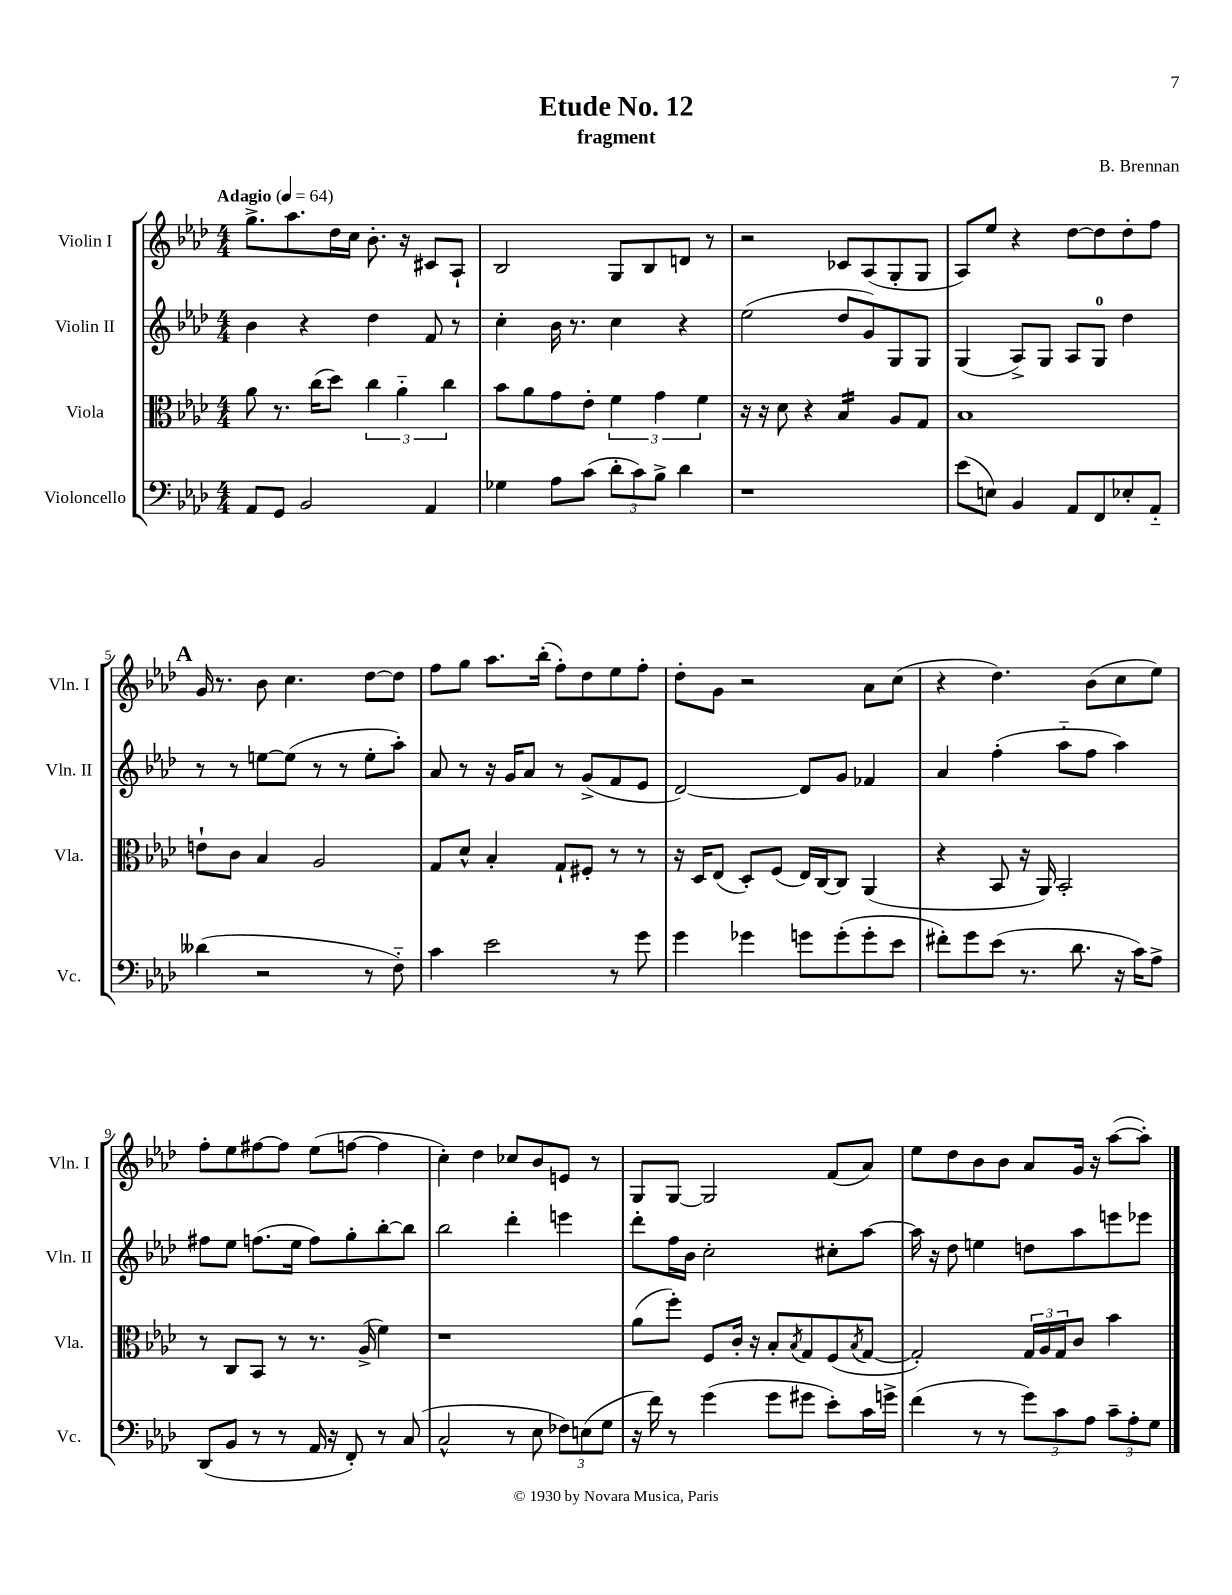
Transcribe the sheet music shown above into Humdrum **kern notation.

**kern	**kern	**kern	**kern
*part4	*part3	*part2	*part1
*staff4	*staff3	*staff2	*staff1
*I"Violoncello	*I"Viola	*I"Violin II	*I"Violin I
*I'Vc.	*I'Vla.	*I'Vln. II	*I'Vln. I
*clefF4	*clefC3	*clefG2	*clefG2
*k[b-e-a-d-]	*k[b-e-a-d-]	*k[b-e-a-d-]	*k[b-e-a-d-]
*M4/4	*M4/4	*M4/4	*M4/4
*MM64	*MM64	*MM64	*MM64
=1	=1	=1	=1
!	!	!	!LO:TX:a:B:t=Adagio
8AA-/L	8a-\	4b-\	8.gg^\L
8GG/J	8.r	.	.
.	.	.	8.aa-\
2BB-/	.	4r	.
.	(16cc\KL	.	.
.	8dd-\J)	.	16dd-\L
.	.	.	16cc\JJ
.	6cc\	4dd-\	8.b-'\
.	6a-\	.	.
.	.	.	16r
4AA-/	.	8f/	8c#X/L
.	6cc\	.	.
.	.	8r	8A-`/J
=2	=2	=2	=2
4G-X\	8b-\L	4cc'\	2B-/
.	8a-\	.	.
8A-\L	8g\	16b-\	.
.	.	8.r	.
(8c\J	8e-'\J	.	.
12d-'\L	6f\	4cc\	8G/L
12c\)	.	.	.
.	.	.	8B-/
12B-^\J	6g\	.	.
4d-\	.	4r	8dn/J
.	6f\	.	.
.	.	.	8r
=3	=3	=3	=3
1r	16r	(2ee-\	2r
.	16r	.	.
.	8d-\	.	.
.	4r	.	.
*	*tremolo	*	*
.	16B-/LL	8dd-/L	8c-X/L
.	16B-/	.	.
.	16B-/	8g/)	(8A-/
.	16B-/JJ	.	.
*	*Xtremolo	*	*
.	8A-/L	8G/	8G'/
.	8G/J	8G/J	8G/J
=4	=4	=4	=4
(8e-\L	1B-	(4G/	8A-/L)
8En\J)	.	.	8ee-/J
4BB-/	.	8A-^/L)	4r
.	.	8G/J	.
8AA-/L	.	8A-/L	[8dd-\L
8FF/	.	8G/J	8dd-\]
8E-X'/	.	4dd-\	8dd-'\
8AA-/J	.	.	8ff\J
!!LO:LB:g=z
!!LO:REH:place=s1:t=A
=5	=5	=5	=5
(4d--X\	8en`\L	8r	16g/
.	.	.	8.r
.	8c\J	8r	.
2r	4B-/	[8een\L	8b-\
.	.	(8ee\J]	4.cc\
.	2A-/	8r	.
.	.	8r	.
8r	.	8ee'\L	[8dd-\L
8F\)	.	8aa-'\J)	8dd-\J]
=6	=6	=6	=6
4c\	8G/L	8a-/	8ff\L
.	8d-^^/J	8r	8gg\J
2e-\	4B-'/	16r	8.aa-\L
.	.	16g/KL	.
.	.	8a-/J	.
.	.	.	(16bb-'\Jk
.	8G`/L	8r	8ff'\L)
.	8F#X'/J	(8g^/L	8dd-\
8r	8r	8f/	8ee-\
8g\	8r	8e-/J	8ff'\J
=7	=7	=7	=7
4g\	16r	[2d-/)	8dd-'\L
.	16D-/KL	.	.
.	(8E-/J	.	8g\J
4g-X\	8D-'/L)	.	2r
.	(8F/J	.	.
8gn\L	16E-/LL)	8d-/L]	.
.	[16C/J	.	.
(8g'\	8C/J]	8g/J	.
8g'\	(4AA-/	4f-X/	8a-\L
8e-\J	.	.	(8cc\J
=8	=8	=8	=8
8f#X'\L)	4r	4a-/	4r
8g\	.	.	.
(8e-\J	8BB-/	(4ff'\	4.dd-\)
8.r	16r	.	.
.	16AA-/)	.	.
.	2BB-'/	8aa-\L	.
8.d-\	.	.	.
.	.	8ff\J	(8b-\L
16r	.	4aa-\)	8cc\
16c\KL)	.	.	.
8A-^\J	.	.	8ee-\J)
!!LO:LB:g=z
=9	=9	=9	=9
(8DD-/L	8r	8ff#X\L	8ff'\L
8BB-/J	8C/L	8ee-\J	8ee-\
8r	8BB-/J	(8.ffn\L	[8ff#X\
8r	8r	.	8ff#\J]
.	.	16ee-\Jk	.
16AA-/	8.r	8ff\L)	(8ee-\L
16r	.	.	.
8FF'/)	.	8gg'\	[8ffn\J
.	(16A-^/	.	.
8r	4f\)	[8bb-'\	4ff\]
(8C/	.	8bb-\J]	.
=10	=10	=10	=10
2C^^/	1r	2bb-\	4cc'\)
.	.	.	4dd-\
8r	.	4ddd-'\	8cc-X/L
8E-\	.	.	8b-/
12F-X\L)	.	4eeen\	8en/J
(12En\	.	.	.
.	.	.	8r
12G\J	.	.	.
=11	=11	=11	=11
16r	(8a-\L	8ddd-'\L	8G/L
16f\)	.	.	.
8r	8ff'\J)	16ff\L	[8G/J
.	.	16b-\JJ	.
(4g\	8F/L	2cc'\	2G/]
.	16c'/Jk	.	.
.	16r	.	.
8g\L	8B-'/L	.	.
.	8qB-/	.	.
8g#X\J	8G/	.	.
8e-'\L)	(8F/	8cc#X'\L	(8f/L
.	8qB-/	.	.
16c\L	[8G/J	[8aa-\J	8a-/J)
16gn^\JJ	.	.	.
=12	=12	=12	=12
(4f\	2G'/])	16aa-\]	8ee-\L
.	.	16r	.
.	.	8dd-\	8dd-\
8r	.	4een\	8b-\
8r	.	.	8b-\J
12g\L)	24G/LL	8ddn\L	8a-/L
.	24A-/	.	.
12c\	24G/J	.	.
.	8c/J	8aa-\	16g/Jk
12A-\J	.	.	.
.	.	.	16r
12c~\L	4b-\	8eeen\	([8aa-\L
12A-'\	.	.	.
.	.	8eee-X\J	8aa-'\J])
12G\J	.	.	.
==	==	==	==
*-	*-	*-	*-
